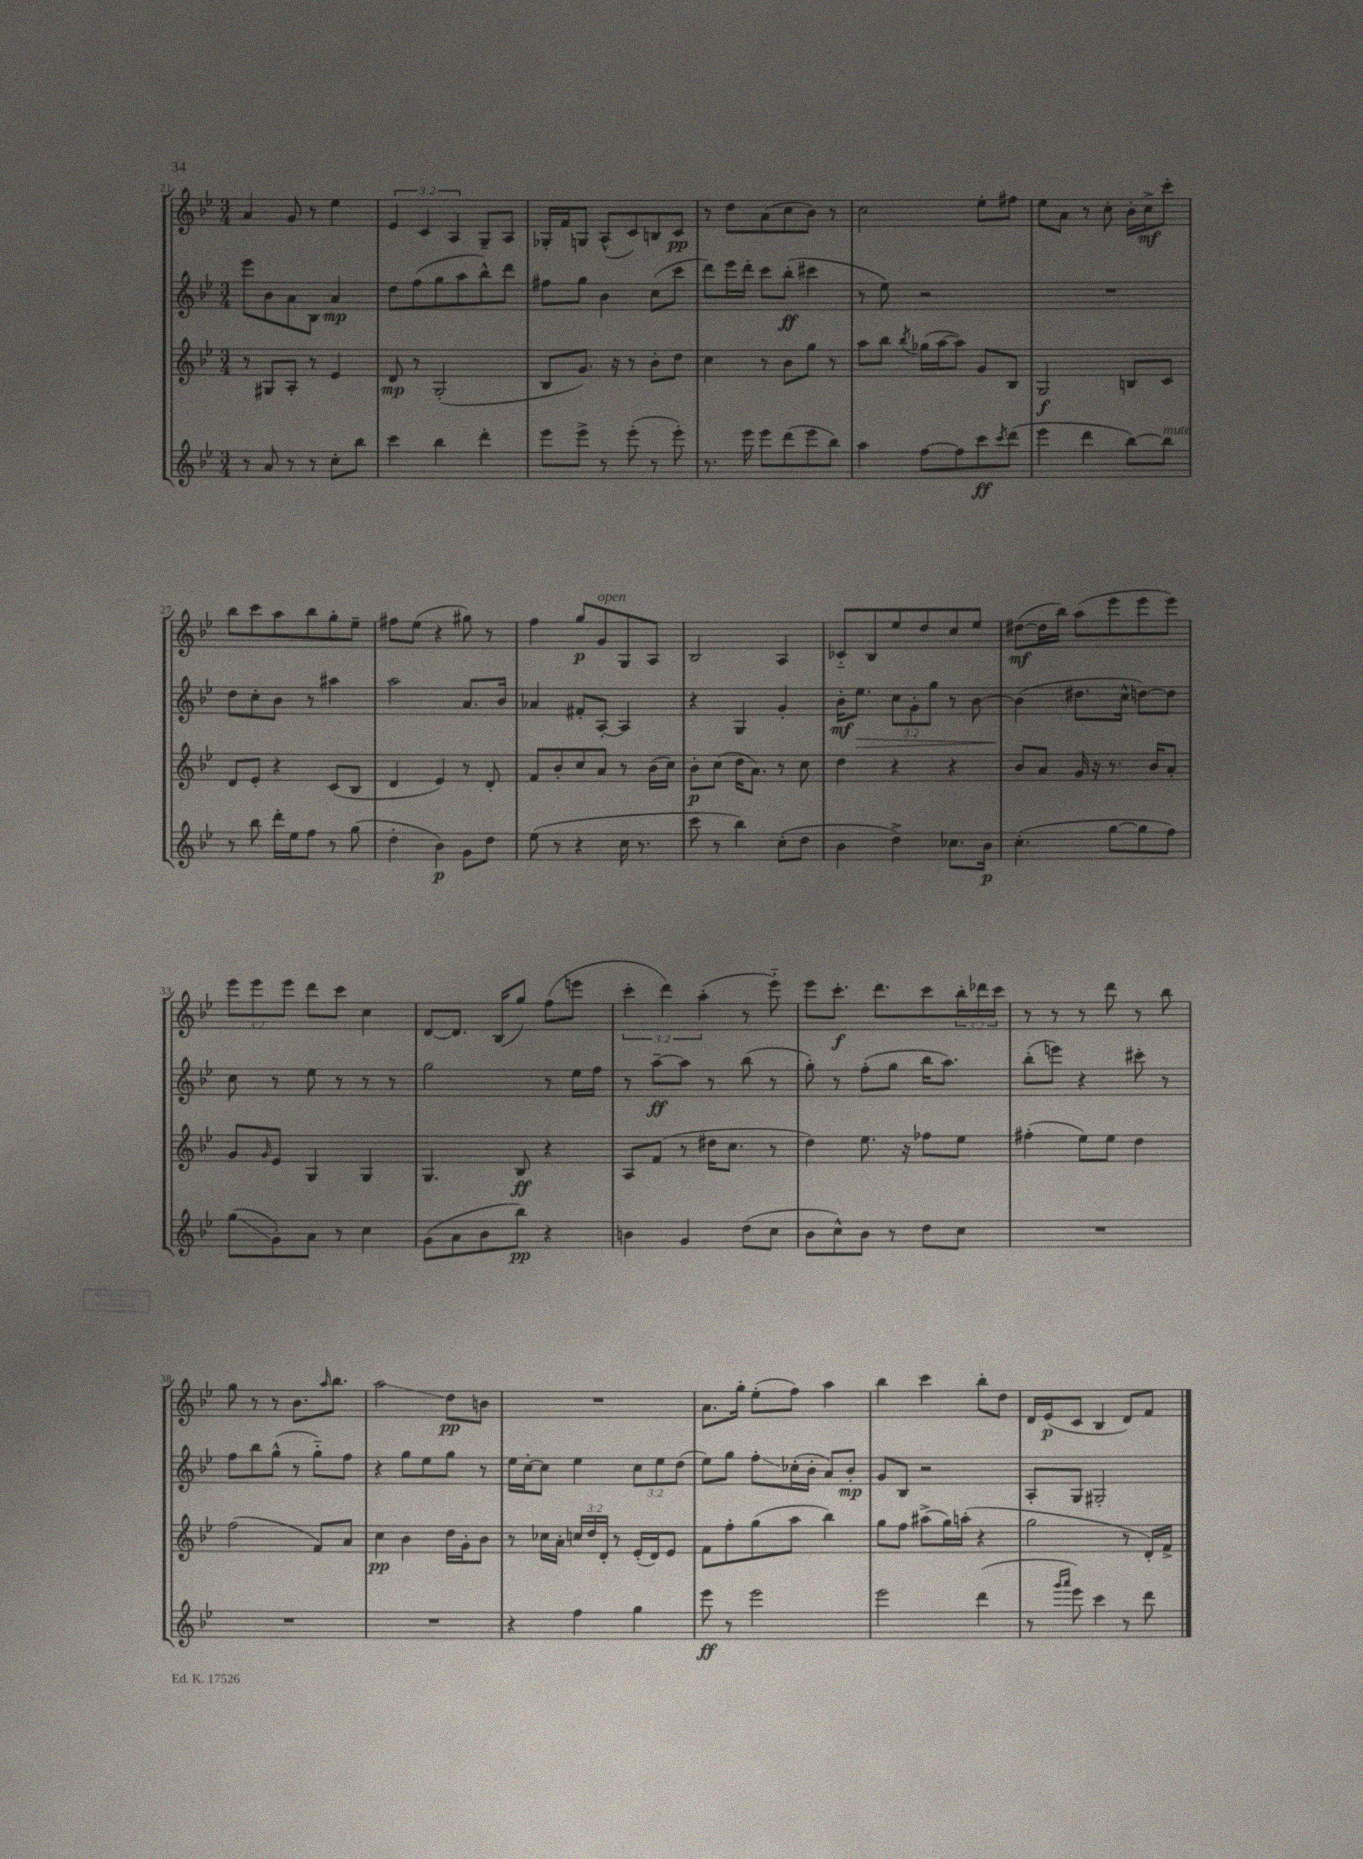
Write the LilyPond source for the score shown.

<<
\new StaffGroup <<
\new Staff = "s0" {
    \clef treble \key bes \major \numericTimeSignature \time 3/4 \override Staff.TupletNumber.text = #tuplet-number::calc-fraction-text
    a'4 g'8 r8 ees''4 |
    \tuplet 3/2 { ees'4 c'4 a4 } g8-- a8 |
    ges16-. f'16 g8 a8-^( c'8) b8 c'8\pp |
    r8 d''8 a'8( c''8 bes'8) r8 |
    c''2 ees''8-. fis''8 |
    ees''8 a'8 r8 c''8-. bes'16-. c''16->\mf c'''8-. |
    bes''8 c'''8 a''8 bes''8 g''8-. ees''8-- |
    fis''8 ees''8( r4 gis''8) r8 |
    f''4 g''8\p g'8^\markup { \italic "open" } g8 a8 |
    bes2 a4 |
    ces'8-_ bes8 ees''8 d''8 c''8 ees''8 |
    dis''8~\mf( dis''16 bes''16) a''8( ees'''8 ees'''8 ees'''8) |
    \tuplet 3/2 { ees'''8 ees'''8 ees'''8 } d'''8 c'''8 c''4 |
    d'8~ d'8. bes16( g''8) f''8( e'''8 |
    \tuplet 3/2 { c'''4-. d'''4) a''4-.( } r8 ees'''8-_) |
    ees'''8 c'''8.-.\f d'''8. c'''8 \tuplet 3/2 { bes''16-. des'''16 c'''16 } |
    r8 r8 r8 d'''8 r8 bes''8 |
    g''8 r8 r8 bes'8. \grace { a''16 } bes''8. |
    a''2\glissando d''8\pp b'8 |
    R2. |
    a'8. g''16-. ees''8-.( f''8) a''4 |
    bes''4 c'''4 bes''8-. d''8 |
    d'16 ees'16\p( c'8 bes4 d'8) f'8 \bar "|." |
}
\new Staff = "s1" {
    \clef treble \key bes \major \numericTimeSignature \time 3/4 \override Staff.TupletNumber.text = #tuplet-number::calc-fraction-text
    ees'''8 bes'8 a'8 bes8 a'4\mp |
    d''8 f''8( g''8 a''8 bes''8-^) d'''8 |
    fis''8 g''8 bes'4 c''8( c'''8 |
    d'''8) ees'''16 d'''16-. c'''8 bes''8-.\ff( cis'''4 |
    r8 ees''8) r2 |
    R2. |
    d''8 c''8-. bes'8 r8 ais''4 |
    a''2 a'8. bes'16 |
    aes'4 fis'8-. a8~-. a4 |
    r4 g4 g'4-. |
    bes'16-.\mf ees''8.\> \tuplet 3/2 { c''8 g'8-. g''8 } r8 bes'8~ |
    bes'4\!( dis''8. c''16-^ d''8~) d''8 |
    c''8 r8 ees''8 r8 r8 r8 |
    g''2 r8 ees''16 f''16 |
    r8 a''8~--\ff a''8 r8 bes''8( r8 |
    g''8-.) r8 f''8-.( g''8 bes''16 a''8.) |
    bes''8-.( e'''8) r4 cis'''8-. r8 |
    f''8 bes''8 g''8-^( r8 g''8-_) f''8 |
    r4 g''8 ees''8 g''8 r8 |
    ees''16 c''16~-. c''8 ees''4 \tuplet 3/2 { c''8 ees''8 d''8( } |
    ees''8) g''8 f''8-.\glissando ces''16-.( bes'16-. a'8) bes'8-.\mp |
    g'8 bes8 r2 |
    a8-. g8 gis2-. \bar "|." |
}
\new Staff = "s2" {
    \clef treble \key bes \major \numericTimeSignature \time 3/4 \override Staff.TupletNumber.text = #tuplet-number::calc-fraction-text
    r8 gis8 a8-. r8 ees'4 |
    d'8\mp r8 g2-.( |
    bes8 g'8.) r16 r8 bes'8-. d''8 |
    c''4 r8 bes'8 g''8 r8 |
    a''8 bes''8 \acciaccatura { bes''8 } ges''16( a''16~ a''8) g'8 bes8 |
    g2\f b8 c'8 |
    d'8 ees'8-. r4 c'8( bes8 |
    d'4 ees'4) r8 d'8-. |
    f'8 bes'8-. c''8 a'8 r8 bes'16( c''16) |
    bes'8-.\p c''8( d''16 a'8.) r8 c''8 |
    d''4 r4 r4 |
    bes'8 a'8 g'16 r16 r8. bes'16 a'8-. |
    g'8 \grace { g'16 } ees'8 g4 g4 |
    g4. bes8\ff r4 |
    a8 f'8( r8 dis''16 c''8. r8 |
    d''4) ees''8. r16 fes''8 ees''8 |
    fis''4-.( ees''8) ees''8 d''4 |
    f''2( f'8) a'8 |
    c''4\pp bes'4 d''16 g'16-. bes'8 |
    r8 ces''16 a'16-. \tuplet 3/2 { c''16 d''16 d'16-. } r8 ees'16-.( d'16) ees'8 |
    f'8 f''8-. g''8( a''8 bes''4) |
    g''8 f''8 ais''8->( g''16) a''16-.( r4 |
    g''2 r8 d'16-.) f'16-> \bar "|." |
}
\new Staff = "s3" {
    \clef treble \key bes \major \numericTimeSignature \time 3/4
    r8 a'8 r8 r8 c''8-. bes''8 |
    c'''4 bes''4 d'''4-. |
    ees'''8 ees'''8-> r8 ees'''8-.( r8 ees'''8-.) |
    r8. ees'''16 ees'''8 d'''8( ees'''8 bes''8) |
    a''4 f''8~ f''8 c'''8\ff \acciaccatura { c'''8 } d'''8( |
    ees'''4 d'''4 bes''8~) bes''8^\markup { \italic "mute" } |
    r8 bes''8 d'''16-. ees''16 f''8 r8 g''8( |
    d''4-. bes'4\p) g'8 d''8 |
    ees''8( r8 r4 c''16 r8. |
    c'''8 r8 bes''4) c''8-.( d''8 |
    bes'4 d''4->) ces''8. bes'16\p |
    c''4.-.( g''8~ g''8 f''8) |
    g''8\glissando( g'8-.) a'8 r8 c''4 |
    g'8( a'8 bes'8 bes''8\pp) r4 |
    b'4 g'4 d''8( c''8 |
    bes'8 c''8-^) bes'8 r8 d''8 c''8 |
    R2. |
    R2. |
    R2. |
    r4 f''4 g''4 |
    ees'''8\ff r8 ees'''2 |
    ees'''2 d'''4( |
    r8 \grace { g'''16 a'''16 } ees'''8) c'''4 r8 d'''8 \bar "|." |
}
>>
>>
\layout { \context { \Score currentBarNumber = #21 } }
